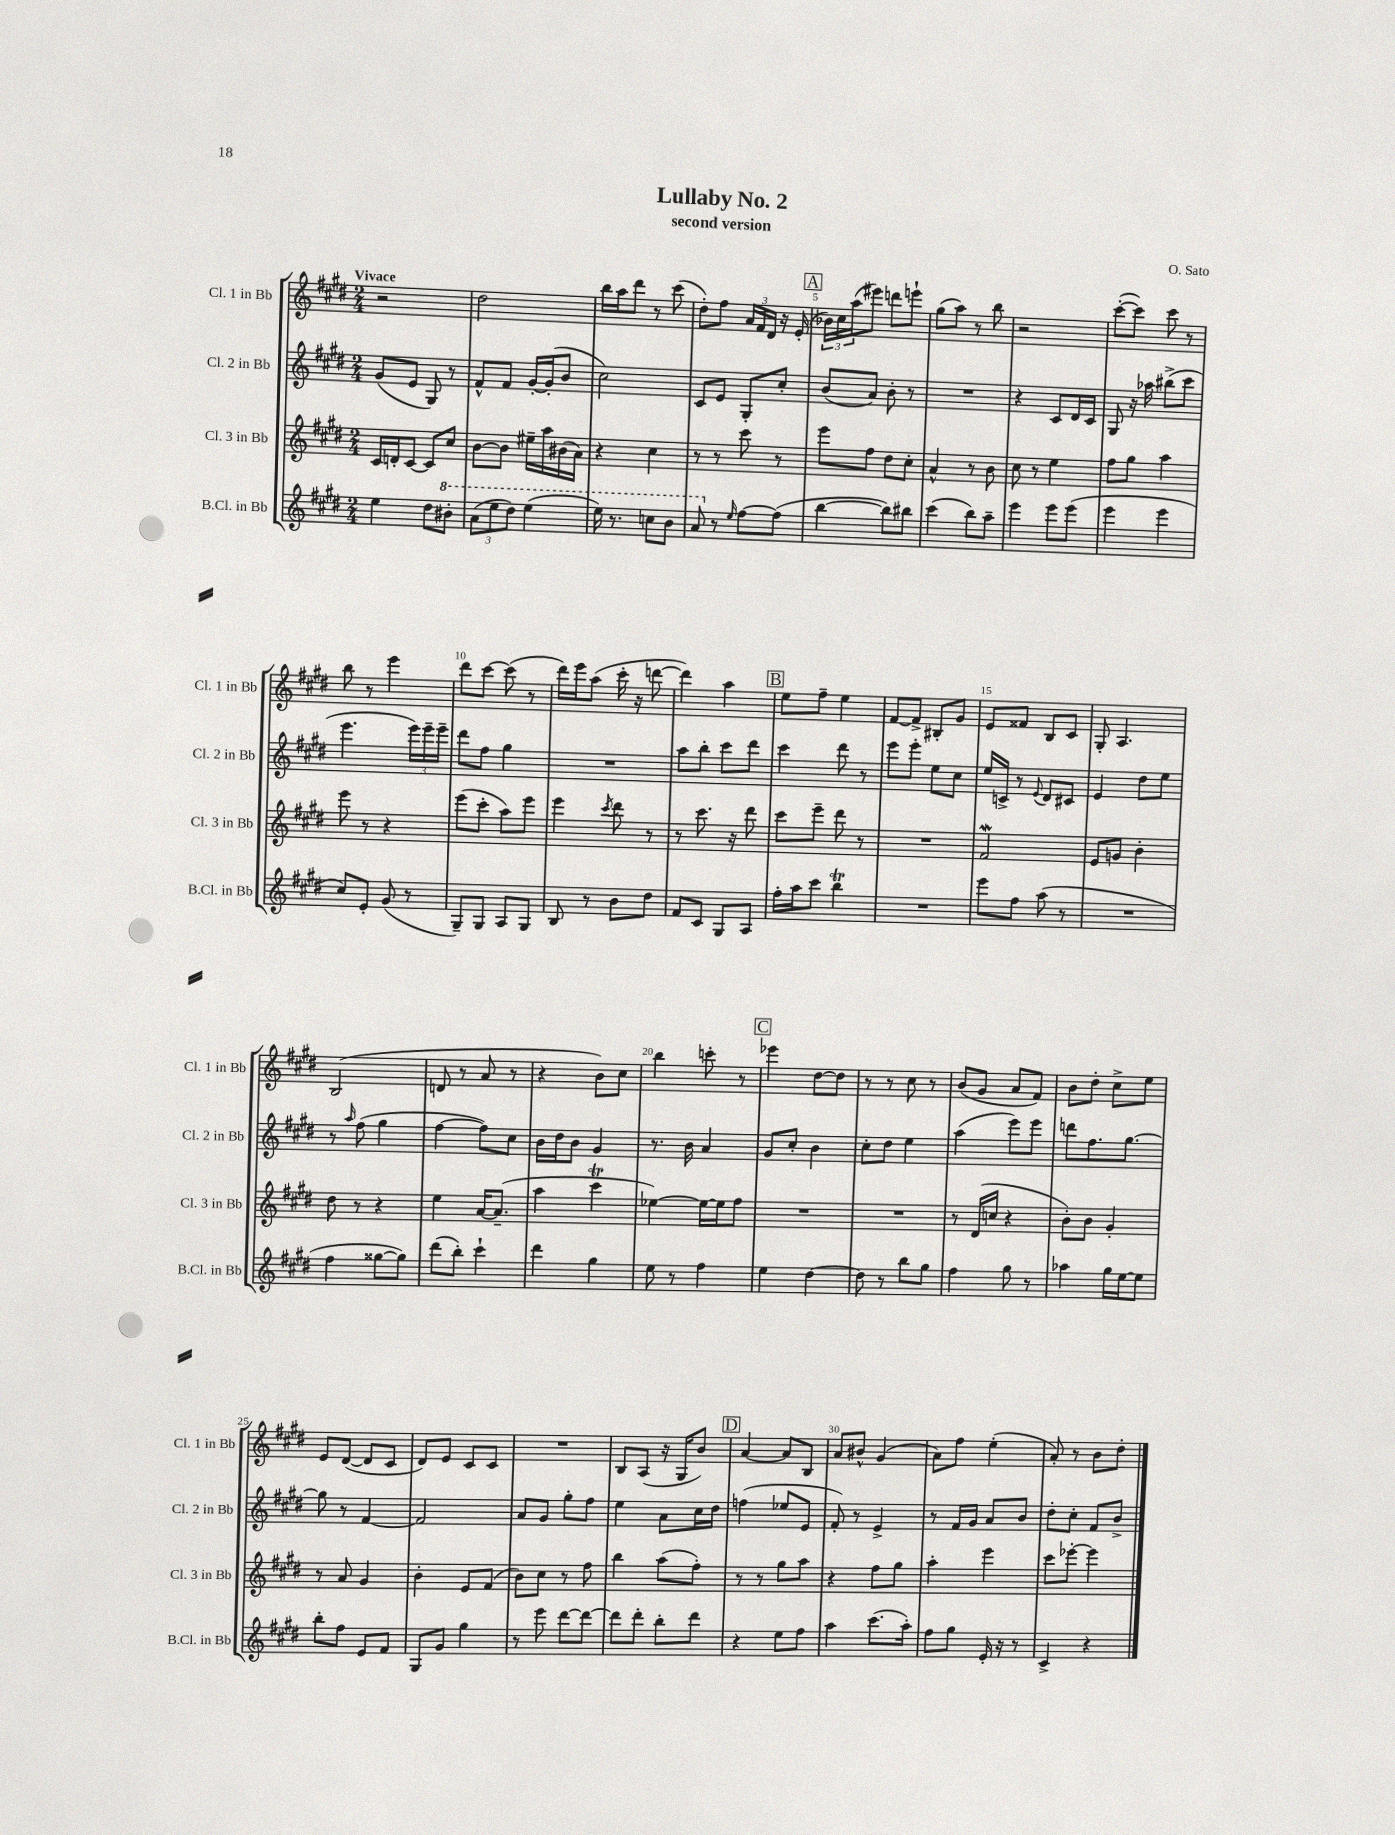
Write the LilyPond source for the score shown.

\header { title = "Lullaby No. 2" composer = "O. Sato" subtitle = "second version" }
<<
\new StaffGroup <<
\new Staff = "s0" \with { instrumentName = "Cl. 1 in Bb" shortInstrumentName = "Cl. 1 in Bb" } {
    \clef treble \key e \major \numericTimeSignature \time 2/4 \tempo "Vivace"
    r2 |
    dis''2 |
    b''16 a''16 dis'''8 r8 cis'''8( |
    dis''8-.) fis''8 \tuplet 3/2 { a'16 fis'16 dis'16 } r16 e'16-.( |
    \mark \markup { \box "A" } \tuplet 3/2 { bes'16) cis''16 a''16( } eis'''8) d'''8 e'''8-! |
    gis''8( a''8) r8 b''8 |
    r2 |
    cis'''8~-.( cis'''8) cis'''8 r8 |
    b''8 r8 e'''4 |
    dis'''8 cis'''8~ cis'''8( r8 |
    dis'''16) e'''16 a''8( cis'''16-. r16 d'''8~ |
    d'''4) a''4 |
    \mark \markup { \box "B" } e''8 fis''8-- e''4 |
    fis'8~ fis'8-> bis8-. gis'8 |
    e'8 fisis'8 b8 cis'8 |
    gis8-. a4. |
    b2( |
    d'8 r8 a'8 r8 |
    r4 b'8) cis''8 |
    b''4 c'''8-. r8 |
    \mark \markup { \box "C" } ees'''4 dis''8~ dis''8 |
    r8 r8 cis''8 r8 |
    b'8( gis'8 a'8 fis'8) |
    b'8 dis''8-. cis''8-> e''8 |
    e'8 dis'8~( dis'8 cis'8 |
    dis'8) e'8 cis'8 cis'8 |
    R2 |
    b8 a8( r16 gis16 b'8) |
    \mark \markup { \box "D" } a'4~ a'8 b8 |
    a'8 bis'8-^ gis'4( |
    a'8) fis''8 e''4-.( |
    a'8-.) r8 b'8 dis''8-. \bar "|." |
}
\new Staff = "s1" \with { instrumentName = "Cl. 2 in Bb" shortInstrumentName = "Cl. 2 in Bb" } {
    \clef treble \key e \major \numericTimeSignature \time 2/4
    gis'8( e'8 gis8) r8 |
    fis'8-^ fis'8 gis'16~-. gis'16-.( b'8 |
    cis''2) |
    cis'8 e'8 gis8-. cis''8-. |
    \mark \markup { \box "A" } b'8( a'8) b'8-. r8 |
    R2 |
    r4 cis'8 dis'16 cis'16 |
    gis8 r16 aes''16 bis''8->( cis'''8 |
    e'''4. \tuplet 3/2 { e'''16) e'''16-- e'''16-- } |
    dis'''8 fis''8 gis''4 |
    R2 |
    a''8 b''8-. cis'''8 dis'''8 |
    \mark \markup { \box "B" } cis'''4 dis'''8 r8 |
    e'''8 e'''8-. e''8 cis''8 |
    e''16 c'16-> r8 \appoggiatura { e'8 } dis'8 cis'8 |
    e'4 dis''8 e''8 |
    r8 \grace { a''16 } fis''8( gis''4 |
    fis''4~ fis''8) cis''8 |
    b'16 dis''16 b'8 gis'4 |
    r8. b'16 a'4 |
    \mark \markup { \box "C" } gis'8 cis''8-. b'4 |
    cis''8-. dis''8 e''4 |
    a''4( e'''8) e'''8 |
    d'''8 fis''8. gis''8.~ |
    gis''8 r8 fis'4~ |
    fis'2 |
    a'8 gis'8 gis''8-. fis''8 |
    e''4 a'8 cis''16 dis''16 |
    \mark \markup { \box "D" } f''4( ees''8 e'8 |
    fis'8-.) r8 e'4-> |
    r8 fis'16 gis'16 a'8 b'8 |
    dis''8-. cis''8-. fis'8 b'8-> \bar "|." |
}
\new Staff = "s2" \with { instrumentName = "Cl. 3 in Bb" shortInstrumentName = "Cl. 3 in Bb" } {
    \clef treble \key e \major \numericTimeSignature \time 2/4
    cis'16 d'16-. cis'8~ cis'8 cis''8 |
    b'8~ b'8 eis''16-- a''16 bis'16( a'16) |
    r4 cis''4 |
    r8 r8 cis'''8 r8 |
    \mark \markup { \box "A" } e'''8 fis''8 dis''8 cis''8-. |
    a'4-^ r8 b'8 |
    cis''8 r8 e''4 |
    fis''8 gis''8 a''4 |
    e'''8 r8 r4 |
    e'''8( cis'''8-. a''8) e'''8 |
    e'''4 \acciaccatura { cis'''8 } dis'''8 r8 |
    r8 cis'''8. r16 dis'''8 |
    \mark \markup { \box "B" } cis'''8 e'''8-- dis'''8 r8 |
    R2 |
    fis'2\mordent |
    e'8 g'8 b'4-. |
    dis''8 r8 r4 |
    e''4 a'16~ a'8.--( |
    a''4 cis'''4\trill |
    ees''4~) ees''16~ ees''16 fis''8 |
    \mark \markup { \box "C" } R2 |
    R2 |
    r8 dis'16( c''16 r4 |
    b'8-.) b'8 gis'4-. |
    r8 a'8 gis'4 |
    b'4-. e'8 fis'8( |
    b'8) cis''8 r8 fis''8 |
    b''4 a''8( fis''8-.) |
    \mark \markup { \box "D" } r8 r8 gis''8 a''8 |
    r4 fis''8 gis''8 |
    a''4-. e'''4 |
    cis'''8 ees'''8~-. ees'''4 \bar "|." |
}
\new Staff = "s3" \with { instrumentName = "B.Cl. in Bb" shortInstrumentName = "B.Cl. in Bb" } {
    \clef treble \key e \major \numericTimeSignature \time 2/4
    e''4 dis''8 \ottava #1 bis''8-. |
    \tuplet 3/2 { a''8( e'''8 dis'''8) } e'''4( |
    e'''16) r8. c'''8 b''8 |
    a''8 \ottava #0 r8 \grace { e''16 } fis''8~ fis''8( |
    \mark \markup { \box "A" } b''4~ b''8) bis''8 |
    cis'''4( b''8) a''8-- |
    e'''4 e'''8 e'''8( |
    e'''4 e'''4 |
    cis''8) e'8-. gis'8( r8 |
    gis8--) gis8 a8 gis8 |
    b8 r8 b'8 dis''8 |
    fis'8 cis'8 gis8 a8 |
    \mark \markup { \box "B" } fis''16-. a''16 cis'''8 b''4\trill |
    R2 |
    e'''8 fis''8 a''8( r8 |
    R2 |
    fis''4 gisis''8~ gisis''8) |
    dis'''8( b''8-.) cis'''4-! |
    dis'''4 gis''4 |
    e''8 r8 fis''4 |
    \mark \markup { \box "C" } e''4 dis''4~ |
    dis''8 r8 b''8 gis''8 |
    fis''4 gis''8 r8 |
    aes''4 gis''16 e''16~ e''8 |
    b''8-. fis''8 e'8 fis'8 |
    gis8 gis'8 gis''4 |
    r8 e'''8 dis'''8~ dis'''8~ |
    dis'''8 dis'''8-. b''8-. dis'''8 |
    \mark \markup { \box "D" } r4 e''8 fis''8 |
    a''4 cis'''8.( a''16-.) |
    fis''8 gis''8 e'16-. r16 r8 |
    cis'4-> r4 \bar "|." |
}
>>
>>
\layout { \context { \Score \override BarNumber.break-visibility = ##(#f #t #t) barNumberVisibility = #(every-nth-bar-number-visible 5) } }
